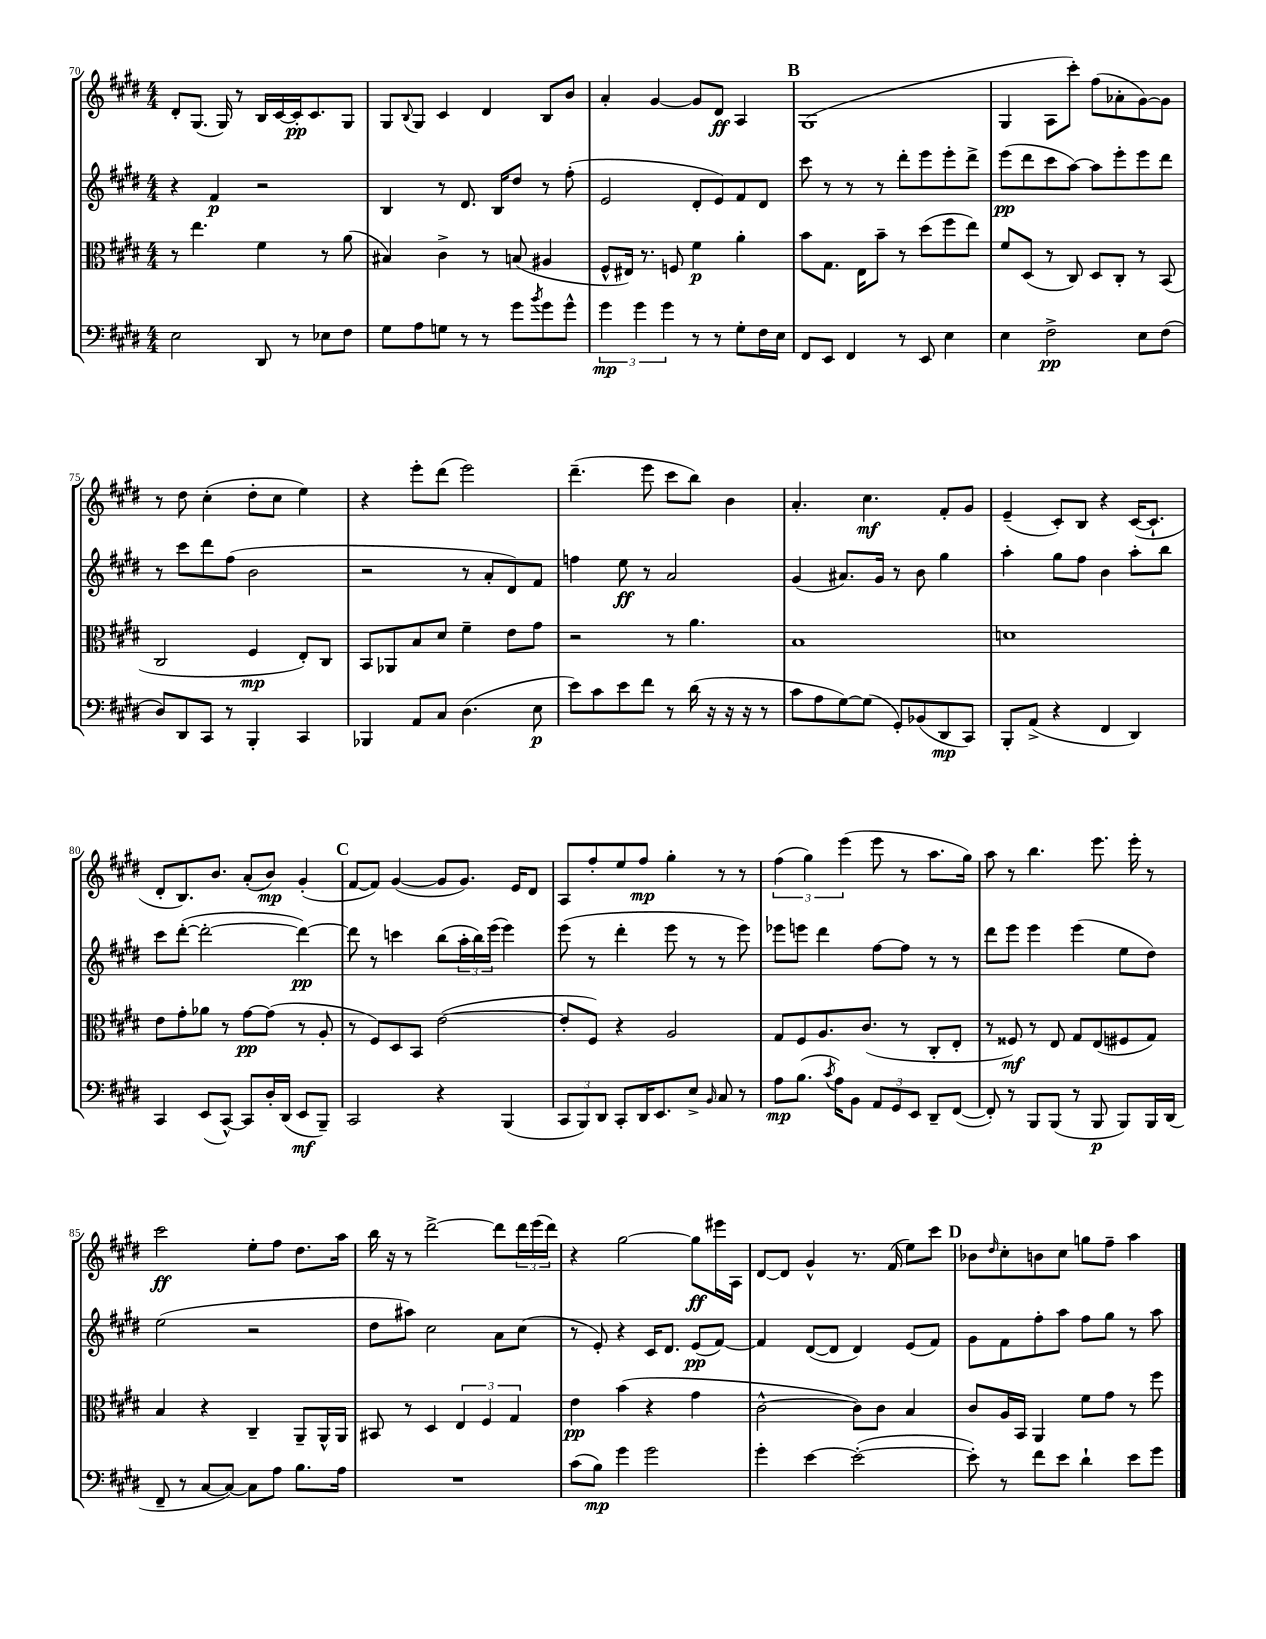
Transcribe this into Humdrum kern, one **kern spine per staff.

**kern	**kern	**kern	**kern
*staff4	*staff3	*staff2	*staff1
*clefF4	*clefC3	*clefG2	*clefG2
*k[f#c#g#d#]	*k[f#c#g#d#]	*k[f#c#g#d#]	*k[f#c#g#d#]
*M4/4	*M4/4	*M4/4	*M4/4
2E	8r	4r	8d#'
.	4.ee	.	(8.G#
.	.	4f#	.
.	.	.	16G#)
.	.	.	8r
8DD#	4f#	2r	16B
.	.	.	[16c#
8r	.	.	16c#']
.	.	.	8.c#
8E-	8r	.	.
8F#	(8a	.	8G#
=	=	=	=
8G#	4B#)	4B	8G#
.	.	.	8qqB
8A	.	.	8G#
8G	4c#^	8r	4c#
8r	.	8.d#	.
8r	8r	.	4d#
.	.	16B	.
8g#	(8B	8dd#	.
8qb	.	.	.
8g#	4A#	8r	8B
8g#^^	.	(8ff#'	8b
=	=	=	=
6g#	8F#^^	2e	4a'
.	16E#)	.	.
6g#	.	.	.
.	8.r	.	.
.	.	.	[4g#
6g#	.	.	.
.	8F	.	.
8r	4f#	8d#'	8g#]
8r	.	8e)	8d#
8G#'	4a'	8f#	4A
16F#	.	8d#	.
16E	.	.	.
=	=	=	=
8FF#	8b	8ccc#	(1G#
8EE	8.G#	8r	.
4FF#	.	8r	.
.	16E	.	.
.	8b~	8r	.
8r	8r	8ddd#'	.
8EE	(8dd#	8eee	.
4E	8ff#	8eee'	.
.	8ee)	8ddd#^	.
=	=	=	=
4E	8f#	(8eee	4G#
.	(8D#	8ddd#	.
2F#^	8r	8ccc#	8A
.	8C#)	[8aa)	8ccc#')
.	8D#	8aa]	(8ff#
.	8C#'	8eee'	8a-'
8E	8r	8eee	[8g#)
(8F#	(8BB	8ddd#	8g#]
=	=	=	=
8D#)	2C#	8r	8r
8DD#	.	8ccc#	8dd#
8CC#	.	8ddd#	(4cc#'
8r	.	(8ff#	.
4BBB'	4F#	2b	8dd#'
.	.	.	8cc#
4CC#	8E')	.	4ee)
.	8C#	.	.
=	=	=	=
4BBB-	8BB	2r	4r
.	8AA-	.	.
8AA	8B	.	8eee'
8C#	8d#	.	(8ddd#
(4.D#	4f#~	8r	2eee)
.	.	8a'	.
.	8e	8d#)	.
8E	8g#	8f#	.
=	=	=	=
8e)	2r	4ff	(4.ddd#~
8c#	.	.	.
8e	.	8ee	.
8f#	.	8r	8eee
8r	8r	2a	8ccc#
(16d#	4.a	.	8bb)
16r	.	.	.
16r	.	.	4b
16r	.	.	.
8r	.	.	.
=	=	=	=
8c#	1B	(4g#	4.a'
8A	.	.	.
[8G#)	.	8.a#)	.
(8G#]	.	.	4.cc#
.	.	16g#	.
8GG#')	.	8r	.
(8BB-	.	8b	.
8DD#	.	4gg#	8f#'
8CC#)	.	.	8g#
=	=	=	=
8BBB'	1d	4aa'	(4e~
(8AA^	.	.	.
4r	.	8gg#	8c#')
.	.	8ff#	8B
4FF#	.	4b	4r
4DD#)	.	8aa'	([16c#
.	.	.	8.c#`]
.	.	8bb	.
=	=	=	=
4CC#	8e	8ccc#	8d#'
.	8g#'	([8ddd#'	8.B)
(8EE	8a-	2ddd#'_	.
.	.	.	8.b
[8CC#^^)	8r	.	.
8CC#]	[8g#	.	(8a'
16D#'	(8g#]	.	8b)
(16DD#	.	.	.
8EE	8r	4ddd#_)	(4g#'
8BBB~)	8A'	.	.
=	=	=	=
2CC#	8r	8ddd#]	[8f#
.	8F#)	8r	8f#])
.	8D#	4ccc	([4g#
.	8BB	.	.
4r	([2e	(8bb	8g#]
.	.	24aa'	8.g#)
.	.	24bb)	.
.	.	(24eee	.
(4BBB	.	4eee)	.
.	.	.	16e
.	.	.	8d#
=	=	=	=
12CC#	8e']	(8eee	8A
12BBB)	.	.	.
.	8F#)	8r	8ff#'
12DD#	.	.	.
8CC#'	4r	4ddd#'	8ee
16DD#	.	.	8ff#
8.EE	.	.	.
.	2A	8eee	4gg#'
8E^	.	8r	.
16qqBB	.	.	.
8C#	.	8r	8r
8r	.	8eee)	8r
=	=	=	=
8A	8G#	8eee-	(6ff#
(8.B	8F#	8eee	.
.	.	.	6gg#)
.	8.A	4ddd#	.
8qc#	.	.	.
16A)	.	.	.
.	.	.	(6eee
8BB	.	.	.
.	(8.c#	.	.
12AA	.	[8ff#	8eee
12GG#	.	.	.
.	8r	8ff#]	8r
12EE	.	.	.
8DD#~	8C#'	8r	8.aa
([8FF#	8E'	8r	.
.	.	.	16gg#)
=	=	=	=
8FF#'])	8r	8ddd#	8aa
8r	8F##)	8eee	8r
8BBB	8r	4eee	4.bb
(8BBB	8E	.	.
8r	8G#	(4eee	.
8BBB	(8E	.	8.eee
8BBB)	8F#	8ee	.
.	.	.	16eee'
16BBB	8G#)	8dd#)	8r
(16DD#	.	.	.
=	=	=	=
8FF#~	4B	(2ee	2ccc#
8r	.	.	.
[8C#	4r	.	.
8C#_)	.	.	.
8C#]	4C#~	2r	8ee'
8A	.	.	8ff#
8.B	8AA~	.	8.dd#
.	16AA^^	.	.
16A	16AA	.	16aa
=	=	=	=
1r	8BB#	8dd#	16bb
.	.	.	16r
.	8r	8aa#)	8r
.	4D#	2cc#	[2ddd#^
.	6E	.	.
.	6F#	.	.
.	.	8a	8ddd#]
.	6G#	.	.
.	.	(8cc#	24ddd#
.	.	.	(24eee
.	.	.	24ddd#)
=	=	=	=
(8c#	4e	8r	4r
8B)	.	8e')	.
4g#	(4b	4r	[2gg#
2g#	4r	16c#	.
.	.	8.d#	.
.	4g#	(8e	8gg#]
.	.	[8f#)	16eee#
.	.	.	16A
=	=	=	=
4g#'	[2c#^^	4f#]	[8d#
.	.	.	8d#]
[4e	.	([8d#	4g#^^
.	.	8d#]	.
(2e'_	8c#])	4d#)	8.r
.	8c#	.	.
.	.	.	(16f#
.	4B	(8e	8ee)
.	.	8f#)	8ccc#
=	=	=	=
8e'])	8c#	8g#	8b-
.	.	.	16qqdd#
8r	16A	8f#	8cc#'
.	16BB	.	.
8f#	4AA	8ff#'	8b
8e	.	8aa	8cc#
4d#`	8f#	8ff#	8gg
.	8g#	8gg#	8ff#~
8e	8r	8r	4aa
8g#	8ff#	8aa	.
==	==	==	==
*-	*-	*-	*-
